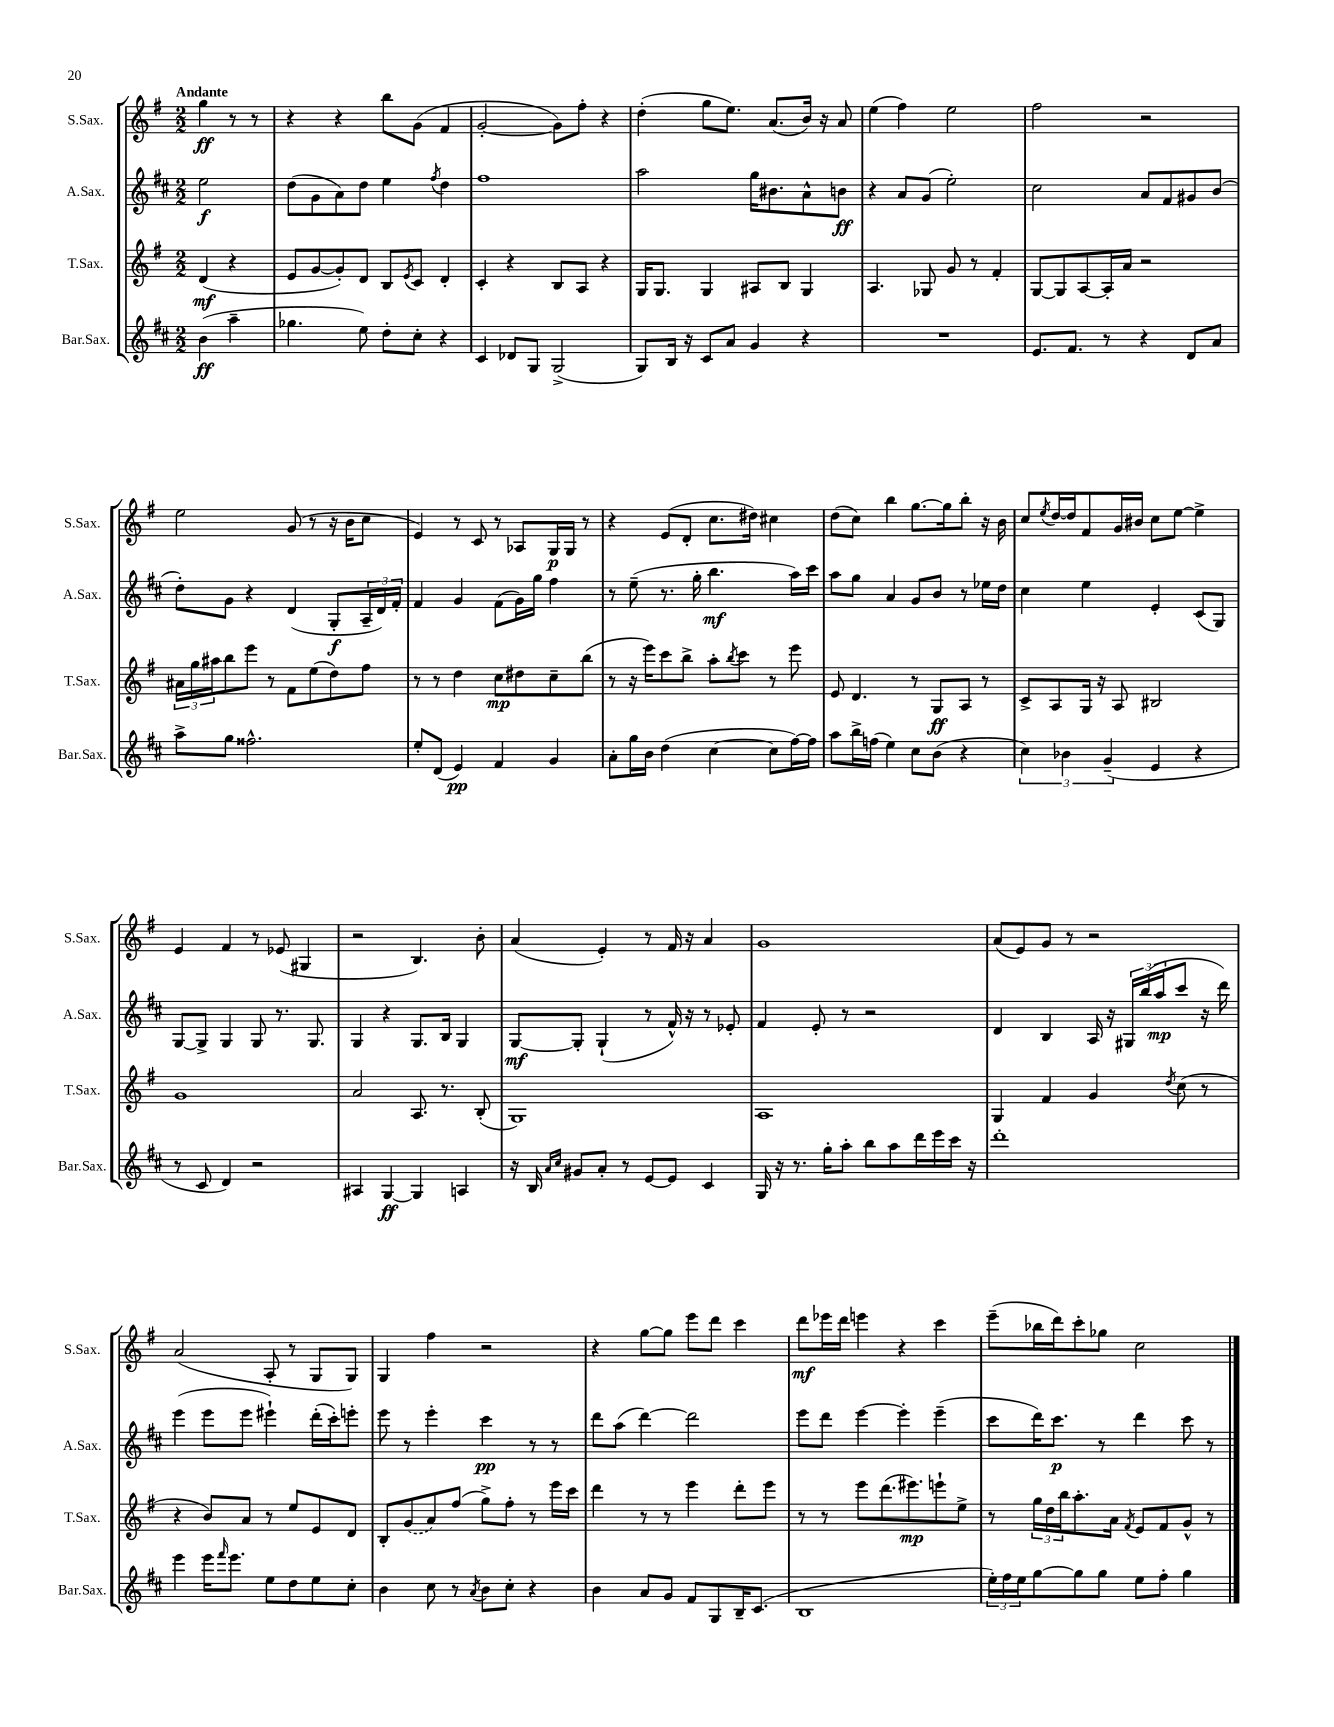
<<
\new StaffGroup <<
\new Staff = "s0" \with { instrumentName = "S.Sax." shortInstrumentName = "S.Sax." } {
    \clef treble \key g \major \numericTimeSignature \time 2/2 \partial 2 \tempo "Andante"
    g''4\ff r8 r8 |
    r4 r4 b''8 g'8( fis'4 |
    g'2~-. g'8) fis''8-. r4 |
    d''4-.( g''8 e''8.) a'8.( b'16) r16 a'8 |
    e''4( fis''4) e''2 |
    fis''2 r2 |
    e''2 g'8( r8 r16 b'16 c''8 |
    e'4) r8 c'8 r8 aes8 g16\p g16 r8 |
    r4 e'8( d'8-. c''8. dis''16) cis''4 |
    d''8( c''8) b''4 g''8.~ g''16 b''8-. r16 b'16 |
    c''8 \acciaccatura { e''8 } d''16~ d''16 fis'8 g'16 bis'16 c''8 e''8~ e''4-> |
    e'4 fis'4 r8 ees'8( gis4 |
    r2 b4.) b'8-. |
    a'4( e'4-.) r8 fis'16 r16 a'4 |
    g'1 |
    a'8( e'8) g'8 r8 r2 |
    a'2( a8-. r8 g8 g8) |
    g4 fis''4 r2 |
    r4 g''8~ g''8 e'''8 d'''8 c'''4 |
    d'''8\mf ees'''16 d'''16 e'''4 r4 c'''4 |
    e'''8--( bes''16 d'''16) c'''8-. ges''8 c''2 \bar "|." |
}
\new Staff = "s1" \with { instrumentName = "A.Sax." shortInstrumentName = "A.Sax." } {
    \clef treble \key d \major \numericTimeSignature \time 2/2 \partial 2
    e''2\f |
    d''8( g'8 a'8) d''8 e''4 \acciaccatura { fis''8 } d''4 |
    fis''1 |
    a''2 g''16 bis'8. a'8-^ b'8\ff |
    r4 a'8 g'8( e''2-.) |
    cis''2 a'8 fis'8 gis'8 b'8( |
    d''8-.) g'8 r4 d'4( g8-.\f \tuplet 3/2 { a16-- d'16) fis'16-. } |
    fis'4 g'4 fis'8( g'16) g''16 fis''4 |
    r8 e''8--( r8. g''16-. b''4.\mf a''16) cis'''16 |
    a''8 g''8 a'4 g'8 b'8 r8 ees''16 d''16 |
    cis''4 e''4 e'4-. cis'8( g8) |
    g8~ g8-> g4 g8 r8. g8. |
    g4 r4 g8. b16 g4 |
    g8~\mf g8-. g4-!( r8 fis'16-^) r16 r8 ees'8-. |
    fis'4 e'8-. r8 r2 |
    d'4 b4 a16 r16 \tuplet 3/2 { gis16 b''16( a''16\mp } cis'''8 r16 d'''16) |
    e'''4( e'''8 e'''8 eis'''4-!) d'''16-.( cis'''16-.) e'''8-. |
    e'''8 r8 e'''4-. cis'''4\pp r8 r8 |
    d'''8 a''8( d'''4~) d'''2 |
    e'''8 d'''8 e'''4~ e'''4-. e'''4--( |
    cis'''8 d'''16) cis'''8.\p r8 d'''4 cis'''8 r8 \bar "|." |
}
\new Staff = "s2" \with { instrumentName = "T.Sax." shortInstrumentName = "T.Sax." } {
    \clef treble \key g \major \numericTimeSignature \time 2/2 \partial 2
    d'4\mf( r4 |
    e'8 g'8~ g'8-.) d'8 b8 \acciaccatura { e'8 } c'8 d'4-. |
    c'4-. r4 b8 a8 r4 |
    g16 g8. g4 ais8 b8 g4 |
    a4. ges8 g'8 r8 fis'4-. |
    g8~ g8 a8~ a16-. a'16 r2 |
    \tuplet 3/2 { ais'16 g''16 ais''16 } b''8 e'''8 r8 fis'8 e''8( d''8) fis''8 |
    r8 r8 d''4 c''8\mp dis''8 c''8-- b''8( |
    r8 r16 e'''16) c'''8 b''8-> a''8-. \acciaccatura { b''8 } c'''8 r8 e'''8 |
    e'8 d'4. r8 g8\ff a8 r8 |
    c'8-> a8 g16 r16 a8 bis2 |
    g'1 |
    a'2 a8. r8. b8-.( |
    g1) |
    a1 |
    g4 fis'4 g'4 \acciaccatura { d''8 } c''8( r8 |
    r4 b'8) a'8 r8 e''8 e'8 d'8 |
    b8-. \once \slurDashed g'8( a'8) fis''8( g''8->) fis''8-. r8 e'''16 c'''16 |
    d'''4 r8 r8 e'''4 d'''8-. e'''8 |
    r8 r8 e'''8 d'''8.( eis'''8.\mp) e'''8-! e''8-> |
    r8 \tuplet 3/2 { g''16 d''16 b''16 } a''8.-. a'16 \acciaccatura { fis'8 } e'8 fis'8 g'8-^ r8 \bar "|." |
}
\new Staff = "s3" \with { instrumentName = "Bar.Sax." shortInstrumentName = "Bar.Sax." } {
    \clef treble \key d \major \numericTimeSignature \time 2/2 \partial 2
    b'4\ff( a''4-- |
    ges''4. e''8) d''8-. cis''8-. r4 |
    cis'4 des'8 g8 g2->( |
    g8) b16 r16 cis'8 a'8 g'4 r4 |
    R1 |
    e'8. fis'8. r8 r4 d'8 a'8 |
    a''8-> g''8 fisis''2.-^ |
    e''8-. d'8( e'4\pp) fis'4 g'4 |
    a'8-. g''16 b'16 d''4( cis''4~ cis''8 fis''16~) fis''16 |
    a''8 b''16-> f''16( e''4) cis''8 b'8( r4 |
    \tuplet 3/2 { cis''4) bes'4 g'4--( } e'4 r4 |
    r8 cis'8 d'4) r2 |
    ais4 g4~\ff g4 a4 |
    r16 b16 \grace { a'16 cis''16 } gis'8 a'8-. r8 e'8~ e'8 cis'4 |
    g16 r16 r8. g''16-. a''8-. b''8 a''8 d'''16 e'''16 cis'''16 r16 |
    d'''1-. |
    e'''4 e'''16 \grace { fis'''16 } e'''8. e''8 d''8 e''8 cis''8-. |
    b'4 cis''8 r8 \acciaccatura { a'8 } b'8 cis''8-. r4 |
    b'4 a'8 g'8 fis'8 g8 b16-- cis'8.( |
    b1 |
    \tuplet 3/2 { e''16-.) fis''16 e''16 } g''8~ g''8 g''8 e''8 fis''8-. g''4 \bar "|." |
}
>>
>>
\layout { \context { \Score \remove "Bar_number_engraver" } }
